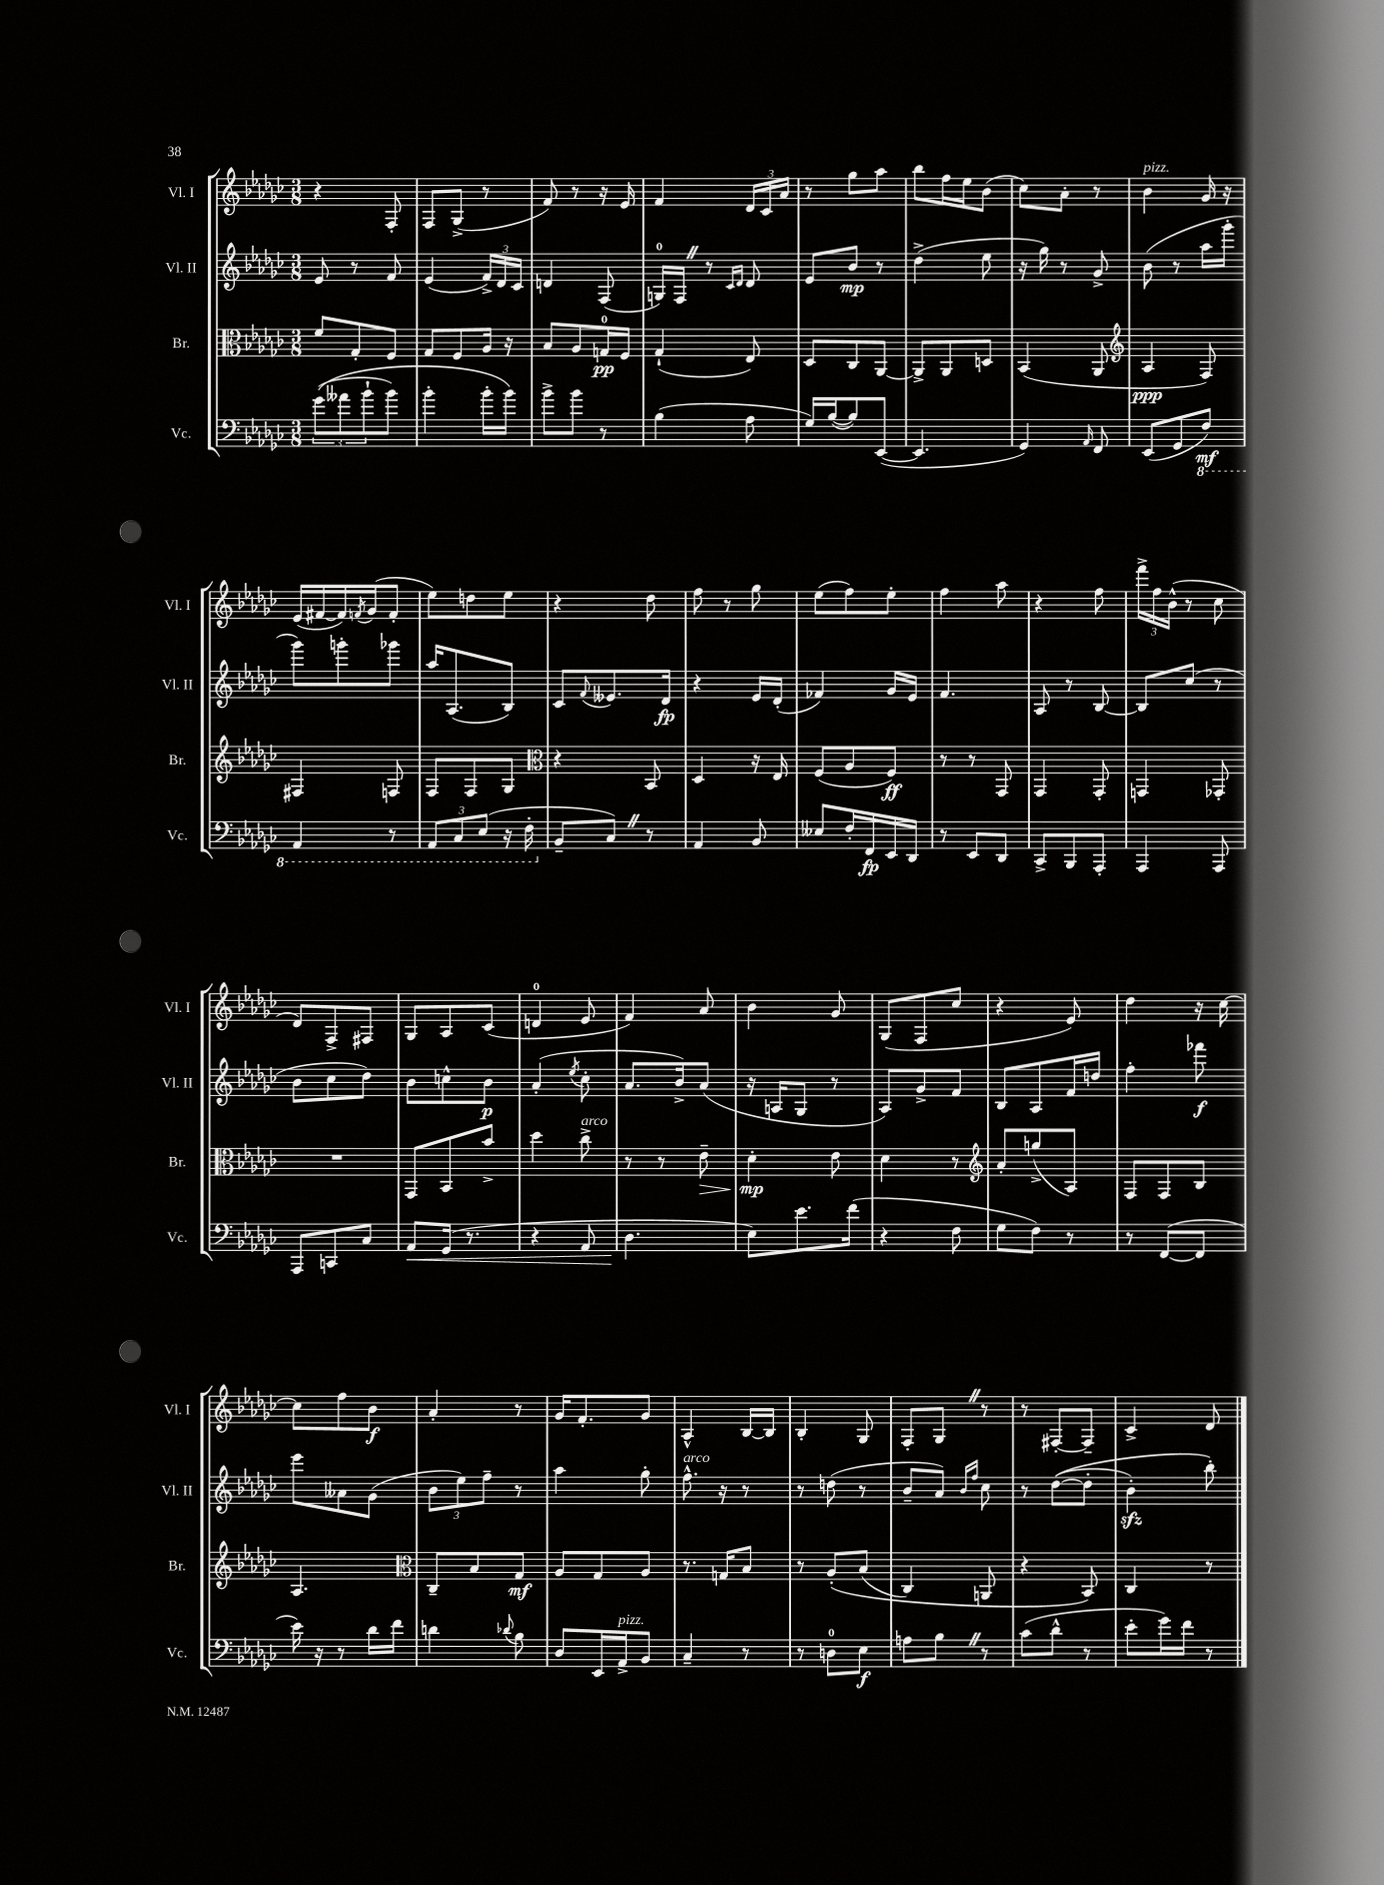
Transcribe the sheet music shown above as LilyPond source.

<<
\new StaffGroup <<
\new Staff = "s0" \with { instrumentName = "Vl. I" shortInstrumentName = "Vl. I" } {
    \clef treble \key ges \major \numericTimeSignature \time 3/8
    r4 f8-. |
    f8 ges8->( r8 |
    f'8) r8 r16 ees'16 |
    f'4 \tuplet 3/2 { des'16 ces'16 aes'16 } |
    r8 ges''8 aes''8 |
    bes''8 f''16 ees''16 bes'8( |
    ces''8) aes'8-. r8 |
    bes'4^\markup { \italic "pizz." } ges'16 r16 |
    ees'16( fis'16~ fis'16) \acciaccatura { f'8 } ges'16( f'8-. |
    ees''8) d''8 ees''8 |
    r4 des''8 |
    f''8 r8 ges''8 |
    ees''8( f''8) ees''8-. |
    f''4 aes''8 |
    r4 f''8 |
    \tuplet 3/2 { f'''16-> f''16 bes'16-^( } r8 ces''8 |
    des'8) f8-> fis8 |
    ges8 aes8 ces'8( |
    d'4-0 ees'8 |
    f'4) aes'8 |
    bes'4 ges'8 |
    ges8( f8 ces''8 |
    r4 ees'8) |
    des''4 r16 ces''16~ |
    ces''8 f''8 bes'8\f |
    aes'4-. r8 |
    ges'16 f'8.-. ges'8 |
    aes4-^ bes16~ bes16 |
    bes4-. ges8 |
    f8-. ges8 \once \override BreathingSign.text = \markup { \musicglyph "scripts.caesura.straight" } \breathe r8 |
    r8 fis8~-. fis8-- |
    ces'4-> des'8 \bar "|." |
}
\new Staff = "s1" \with { instrumentName = "Vl. II" shortInstrumentName = "Vl. II" } {
    \clef treble \key ges \major \numericTimeSignature \time 3/8
    ees'8 r8 f'8 |
    ees'4( \tuplet 3/2 { f'16->) des'16 ces'16 } |
    d'4 f8( |
    g16-0) f16 \once \override BreathingSign.text = \markup { \musicglyph "scripts.caesura.straight" } \breathe r8 \grace { ces'16 des'16 } des'8 |
    ees'8 bes'8\mp r8 |
    des''4->( ees''8 |
    r16 ges''16) r8 ges'8-> |
    bes'8( r8 aes''16 ges'''16-. |
    ges'''8) g'''8-. ges'''8 |
    aes''16 aes8.( bes8) |
    ces'8 \appoggiatura { f'8 } eeses'8. des'16\fp |
    r4 ees'16 des'16-.( |
    fes'4) ges'16 ees'16 |
    f'4. |
    aes8 r8 bes8~ |
    bes8 ces''8( r8 |
    bes'8 ces''8 des''8) |
    bes'8 c''8-^ bes'8\p |
    aes'4-.( \acciaccatura { ees''8 } ces''8-. |
    aes'8. bes'16->) aes'8( |
    r16 a16 ges8 r8 |
    aes8) ges'8-> f'8 |
    bes8 aes8 f'16 d''16 |
    f''4-. fes'''8\f |
    ees'''8 aeses'8 ges'8( |
    \tuplet 3/2 { bes'8 ees''8) f''8-- } r8 |
    aes''4 ges''8-. |
    f''8.-^^\markup { \italic "arco" } r16 r8 |
    r8 d''8( r8 |
    bes'8-- aes'8) \grace { bes'16 f''16 } ces''8 |
    r8 des''8~(\( des''8-. |
    bes'4-.\sfz) bes''8-.\) \bar "|." |
}
\new Staff = "s2" \with { instrumentName = "Br." shortInstrumentName = "Br." } {
    \clef alto \key ges \major \numericTimeSignature \time 3/8
    f'8 ges8-. f8 |
    ges8 f8 aes16 r16 |
    bes8 aes8 g16-0\pp f16 |
    ges4-!( ees8) |
    des8 ces8 aes,8~ |
    aes,8-> aes,8 d8 |
    bes,4( aes,8 |
    \clef treble aes4\ppp f8) |
    fis4 f8 |
    f8 f8 ges8 |
    \clef alto r4 bes,8 |
    des4 r16 ees16 |
    f8( aes8 f8\ff) |
    r8 r8 ges,8 |
    ges,4 ges,8-. |
    g,4 ges,8-. |
    R4. |
    ges,8 bes,8 bes'8-> |
    des''4 ces''8->^\markup { \italic "arco" } |
    r8 r8 ees'8--\> |
    des'4-.\mp\! ees'8 |
    des'4 r8 |
    \clef treble aes'8-. g''8->( aes8) |
    f8 f8 bes8 |
    aes4. |
    \clef alto ces8-- bes8 ges8\mf |
    aes8 ges8 aes8 |
    r8. g16 bes8 |
    r8 aes8-.\( bes8( |
    ces4) a,8 |
    r4 bes,8\) |
    ces4 r8 \bar "|." |
}
\new Staff = "s3" \with { instrumentName = "Vc." shortInstrumentName = "Vc." } {
    \clef bass \key ges \major \numericTimeSignature \time 3/8
    \tuplet 3/2 { ges'8(\( aeses'8 bes'8-! } bes'8) |
    bes'4-. bes'16-. bes'16\) |
    bes'8-> bes'8 r8 |
    bes4( aes8 |
    ges16) bes16~( bes8) ees,8~( |
    ees,4. |
    ges,4) \grace { aes,16 } f,8 |
    ees,8( ges,8 \ottava #-1 f,8\mf) |
    aes,,4 r8 |
    \tuplet 3/2 { aes,,8 ces,8 ees,8( } r16 f,16-. \ottava #0 |
    bes,8-- ces8) \once \override BreathingSign.text = \markup { \musicglyph "scripts.caesura.straight" } \breathe r8 |
    aes,4 bes,8 |
    eeses8 f16-. f,16\fp ees,16 des,16 |
    r8 ees,8 des,8 |
    ces,8-> bes,,8 aes,,8-. |
    aes,,4 aes,,8 |
    aes,,8 c,8 ces8 |
    aes,8\< ges,16( r8. |
    r4 aes,8 |
    des4.\! |
    ees8) ees'8. f'16( |
    r4 f8 |
    ges8 f8) r8 |
    r8 f,8~( f,8 |
    ees'16) r16 r8 des'16 f'16 |
    d'4 \appoggiatura { des'8 } bes8 |
    des8 ees,16 aes,16->^\markup { \italic "pizz." } bes,8 |
    ces4-- r8 |
    r8 d8-0 ees8\f |
    a8 bes8 \once \override BreathingSign.text = \markup { \musicglyph "scripts.caesura.straight" } \breathe r8 |
    ces'8( des'8-^ r8 |
    ees'8-. ges'16) f'16 r8 \bar "|." |
}
>>
>>
\layout { \context { \Score \remove "Bar_number_engraver" } }
